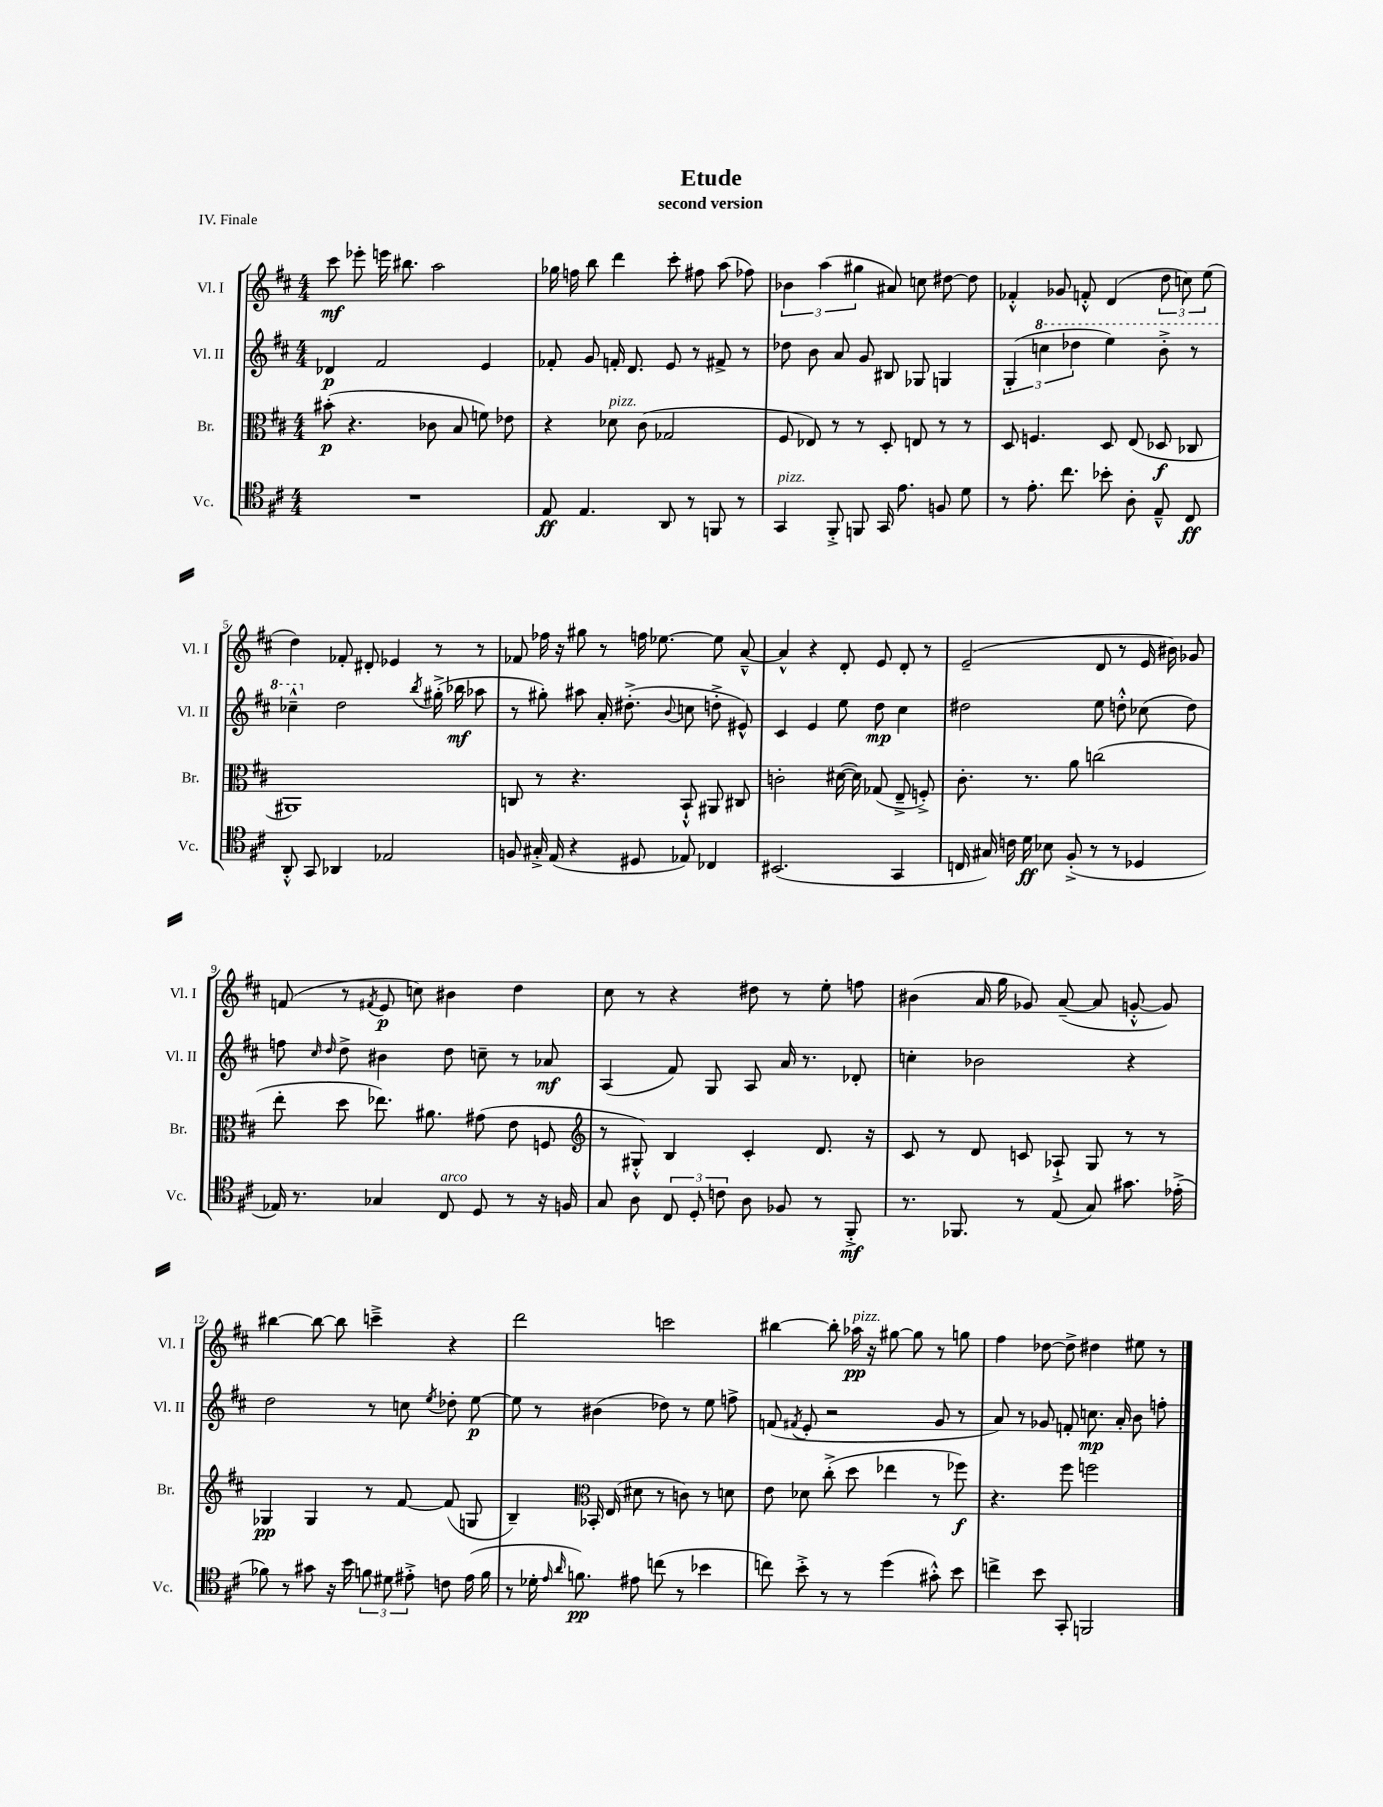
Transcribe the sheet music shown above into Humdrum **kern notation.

**kern	**kern	**kern	**kern
*staff4	*staff3	*staff2	*staff1
*clefC4	*clefC3	*clefG2	*clefG2
*k[f#c#]	*k[f#c#]	*k[f#c#]	*k[f#c#]
*M4/4	*M4/4	*M4/4	*M4/4
1r	(8b#'\	4d-/	8ccc#\
.	4.r	.	8eee-'\
.	.	2f#/	16eee\
.	.	.	8.bb#\
.	8c-\	.	2aa\
.	8B/	.	.
.	8f\)	4e/	.
.	8e-\	.	.
=	=	=	=
8E/	4r	8f-'/	16gg-\
.	.	.	16ff\
4.E/	.	8g/	8bb\
.	8d-\	16f'/	4ddd\
.	.	8.d/	.
.	(8c#\	.	.
8AA/	2G-/	8e/	8ccc#'\
8r	.	8r	8ff#\
8FF/	.	8f#^/	(8aa\
8r	.	8r	8ff-\)
=	=	=	=
4GG/	8F#/	8dd-\	6b-\
.	8E-/)	8b\	.
.	.	.	(6aa\
8FF#'^/	8r	8a/	.
.	.	.	6gg#\
8FF/	8r	8g/	.
16GG/	8D'/	8B#/	8a#/)
8.e\	.	.	.
.	8E/	8G-/	8cc\
8F/	8r	4G/	[8dd#\
8d\	8r	.	8dd#\]
=	=	=	=
8r	8D/	(6G'/	4f-'^^/
8.e'\	4.F/	.	.
.	.	6ccc\	.
.	.	.	8g-/
8.cc#\	.	.	.
.	.	6ddd-\	.
.	.	.	8f'^^/
8b-'\	8D/	4eee\)	(4d/
8A'\	(8E/	.	.
8E~^^/	8D-/	8bb'^\	12dd\
.	.	.	12cc\)
8C#/	8C-/	8r	.
.	.	.	(12ee\
=	=	=	=
8AA'^^/	1AA#)	4ccc-~^^\	4dd\)
8GG/	.	.	.
4AA-/	.	2dd\	8f-'/
.	.	.	8d#'/
2E-/	.	.	4e-/
.	.	8qbb/	.
.	.	(16gg#'^\	8r
.	.	16bb-\	.
.	.	8aa-\	8r
=	=	=	=
8F/	8C/	8r	8f-/
16G#'^/	8r	8gg#'\)	16ff-\
(16E/	.	.	16r
4r	4.r	8aa#\	8gg#\
.	.	16a'/	8r
.	.	(8.dd#'^\	.
8D#/	.	.	16ff\
.	.	.	[8.ee-\
.	.	8qqb/	.
8E-/)	8BB`^^/	8cc\	.
4C-/	8AA#/	8dd'^\	8ee-\]
.	8C#/	8e#^^/)	[8a~^^/
=	=	=	=
(2.BB#/	2c'\	4c#/	4a^^/]
.	.	4e/	4r
.	([16d#\	8ee\	8d'/
.	16d#\])	.	.
.	(8G-/	8dd\	8e/
4GG/	8E~^/	4cc#\	8d'/
.	8F'^/)	.	8r
=	=	=	=
16C/	8.c#'\	2dd#\	(2e~/
16G#/)	.	.	.
16c\	.	.	.
16d\	8.r	.	.
8B-\	.	.	.
(8F#'^/	8a\	.	.
8r	(2cc\	8ee\	8d/
8r	.	8dd'^^\	8r
4D-/	.	(8cc-\	16e/
.	.	.	16b#\)
.	.	8dd\)	8g-/
=	=	=	=
16E-/)	8ee'\	8ff\	(8f/
8.r	.	.	.
.	.	16qqcc#/	.
.	.	16qqdd/	.
.	8dd\	8dd^\	8r
.	.	.	8qf#/
4G-/	8.ee-\)	4b#\	8e/
.	.	.	8cc\)
.	8.a#\	.	.
8C#/	.	8dd\	4b#\
8D/	(8g#\	8cc~\	.
8r	8e\	8r	4dd\
16r	8F/	8a-/	.
16F/	.	.	.
=	=	=	=
*	*clefG2	*	*
8G/	8r	(4A/	8cc#\
8A\	8G#'^^/)	.	8r
12C#/	4B/	8f#/)	4r
12D'/	.	.	.
.	.	8G/	.
12c\	.	.	.
8A\	4c#'/	8A/	8dd#\
8F-/	.	16a/	8r
.	.	8.r	.
8r	8.d/	.	8ee'\
8FF#'^/	.	8d-'/	8ff\
.	16r	.	.
=	=	=	=
8.r	8c#/	4cc'\	(4b#\
.	8r	.	.
8.FF-/	.	.	.
.	8d/	2b-\	16a/
.	.	.	16gg\
8r	8c/	.	8g-/)
(8E/	8A-`^/	.	([8a~/
8G/)	8G/	.	8a/]
8.g#\	8r	4r	[8g'^^/
.	8r	.	8g/])
(16e-'^\	.	.	.
=	=	=	=
8f-\)	4G-/	2dd\	[4bb#\
8r	.	.	.
8g#\	4G-/	.	8bb#\_
16r	.	.	8bb#\]
16b\	.	.	.
12f\	8r	8r	4ccc~^\
12d#\	.	.	.
.	[8f#/	8cc\	.
12e#'^\	.	.	.
.	.	8qee/	.
8c\	(8f#/]	8dd-'\	4r
(16e#\	8G/	[8ee\	.
16f\	.	.	.
=	=	=	=
8r	4B~/)	8ee\]	2ddd\
16d-'\	.	8r	.
16qqe/	.	.	.
16qqa/	.	.	.
8.f\)	.	.	.
*	*clefC3	*	*
.	16BB-'/	(4b#\	.
.	(16E/	.	.
8e#\	8d#\	.	.
(8cc\	8r	8dd-\)	2ccc\
8r	8c\)	8r	.
4b-\	8r	8ee\	.
.	8d\	8ff^\	.
=	=	=	=
8cc\)	8e\	(8f/	[4bb#\
.	.	8qf#/	.
8b'^\	8d-\	8e'/	.
8r	(8cc#'^\	2r	8bb#'\]
8r	8dd\	.	16aa-\
.	.	.	16r
(4dd\	4ee-\	.	[8gg#\
.	.	.	8gg#\]
8g#'^^\)	8r	8g/	8r
8b\	8ff-\)	8r	8gg\
=	=	=	=
4cc^\	4.r	8a/)	4ff#\
.	.	8r	.
8b\	.	8g-/	[8dd-\
8GG'/	8ff#\	8f'/	8dd-^\]
2FF/	2ff\	8.cc\	4dd#\
.	.	16a'/	.
.	.	8b\	8ee#\
.	.	8ff'\	8r
==	==	==	==
*-	*-	*-	*-
